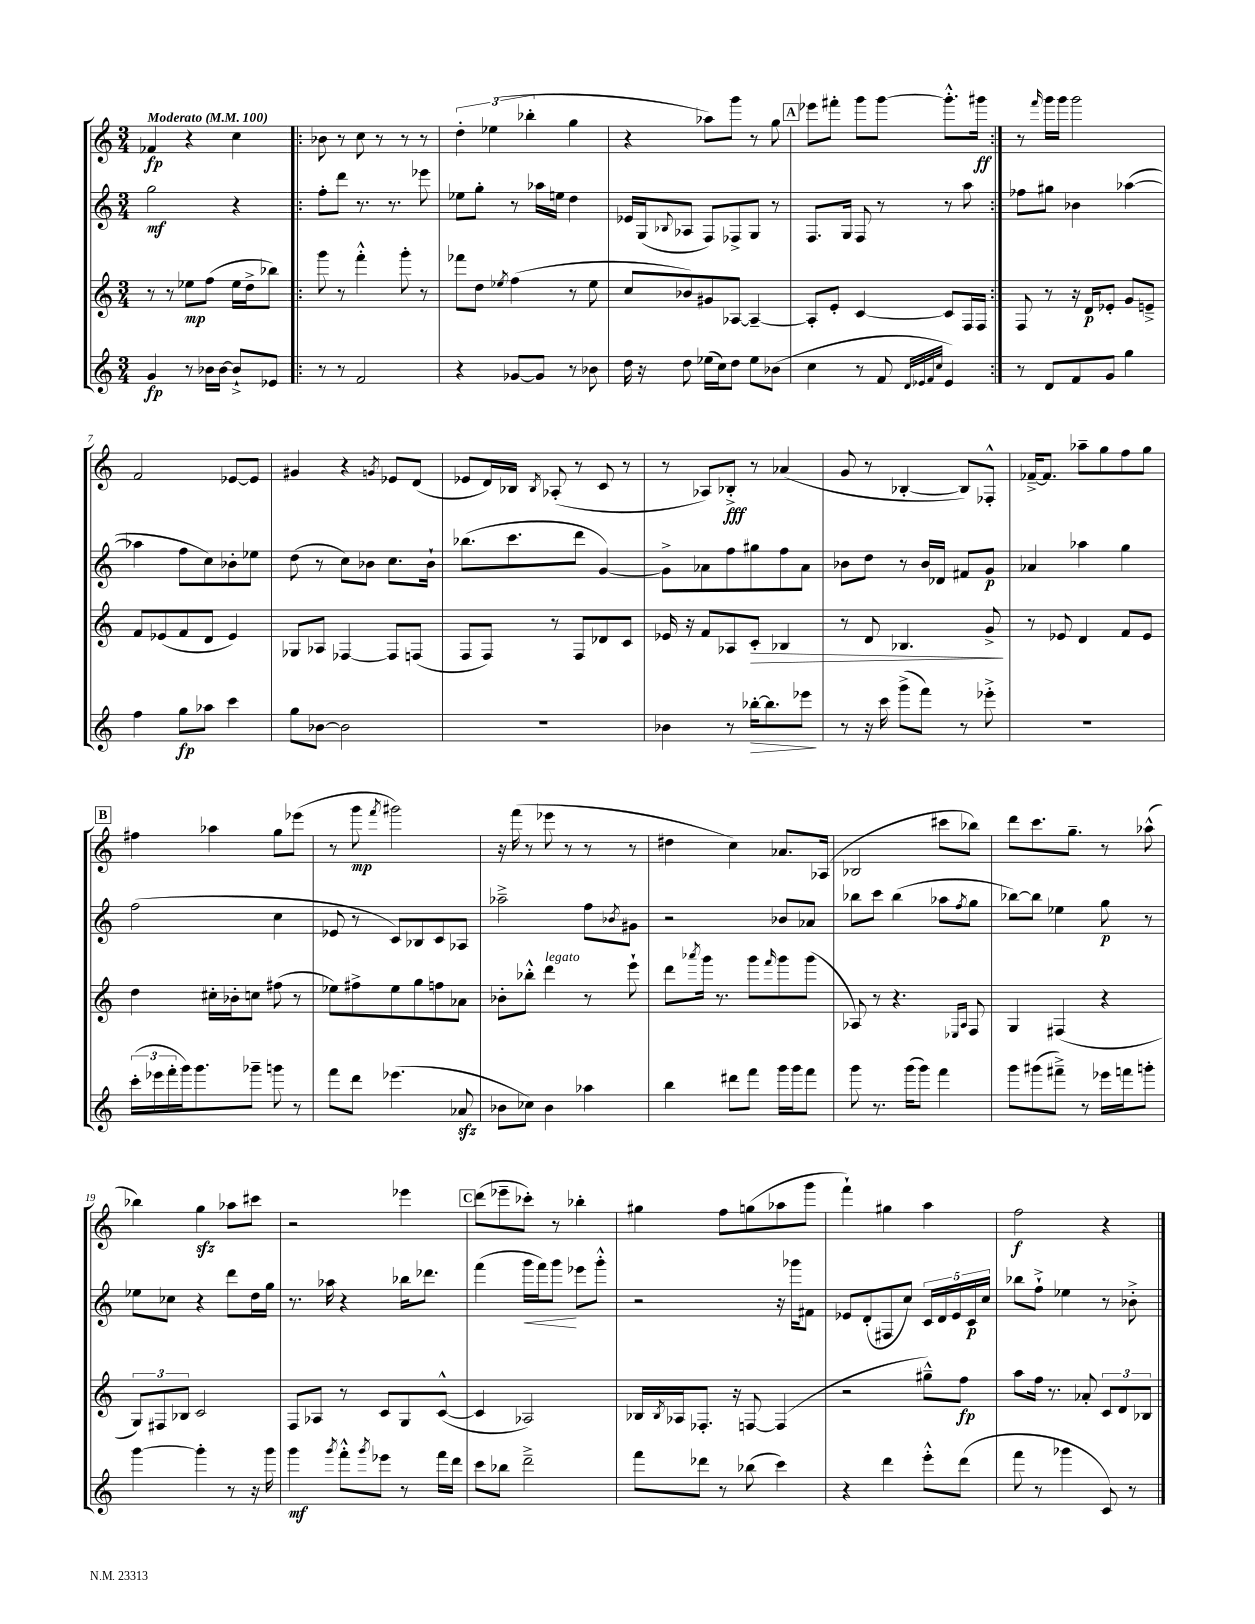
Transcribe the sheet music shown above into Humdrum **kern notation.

**kern	**dynam	**kern	**dynam	**kern	**dynam	**kern	**dynam
*part4	*part4	*part3	*part3	*part2	*part2	*part1	*part1
*staff4	*staff4	*staff3	*staff3	*staff2	*staff2	*staff1	*staff1
*clefG2	*	*clefG2	*	*clefG2	*	*clefG2	*
*k[]	*	*k[]	*	*k[]	*	*k[]	*
*M3/4	*	*M3/4	*	*M3/4	*	*M3/4	*
*MM100	*	*MM100	*	*MM100	*	*MM100	*
=1	=1	=1	=1	=1	=1	=1	=1
!	!	!	!	!	!	!LO:TX:a:B:t=Moderato	!
4g/	fp	8r	.	2gg\	mf	4f-X/	fp
.	.	8r	.	.	.	.	.
8r	.	8ee-X\L	mp	.	.	4r	.
16b-X\LL	.	(8ff\J	.	.	.	.	.
[16b-\JJ	.	.	.	.	.	.	.
8b-`^/L]	.	16ee-\LL	.	4r	.	4cc\	.
.	.	16dd^\J	.	.	.	.	.
8e-X/J	.	8bb-X\J)	.	.	.	.	.
=2!|:	=2!|:	=2!|:	=2!|:	=2!|:	=2!|:	=2!|:	=2!|:
8r	.	8ggg\	.	8ff'\L	.	8b-X\	.
8r	.	8r	.	8ddd\J	.	8r	.
2f/	.	4fff'^^\	.	8.r	.	8cc\	.
.	.	.	.	.	.	8r	.
.	.	.	.	8.r	.	.	.
.	.	8ggg'\	.	.	.	8r	.
.	.	8r	.	8eee-X\	.	8r	.
=3	=3	=3	=3	=3	=3	=3	=3
4r	.	8fff-X\L	.	8ee-X\L	.	6dd'\	.
.	.	8dd\J	.	8gg'\J	.	.	.
.	.	.	.	.	.	(6ee-X\	.
.	.	8qee-X/	.	.	.	.	.
[8g-X/L	.	(4ff\	.	8r	.	.	.
.	.	.	.	.	.	6bb-X'\	.
8g-/J]	.	.	.	16aa-X\LL	.	.	.
.	.	.	.	16een\JJ	.	.	.
8r	.	8r	.	4dd\	.	4gg\	.
8b-X\	.	8ee-\	.	.	.	.	.
=4	=4	=4	=4	=4	=4	=4	=4
16dd\	.	8cc/L	.	16e-X/LL	.	4r	.
16r	.	.	.	(16G/J	.	.	.
.	.	.	.	8qqB-X/	.	.	.
8dd\	.	8b-X/)	.	8A-X/J	.	.	.
(16ee-X\LL	.	8g#X/	.	8F/L)	.	8aa-X\L)	.
16cc\J)	.	.	.	.	.	.	.
8dd\J	.	[8A-X/J	.	8F-X^/	.	8ggg\J	.
8ee-\L	.	4A-~/_	.	8G/J	.	8r	.
(8b-X\J	.	.	.	8r	.	8gg\	.
!!LO:REH:place=s1:t=A
=5	=5	=5	=5	=5	=5	=5	=5
4cc\	.	8A-'/L]	.	8.F/L	.	8eee-X\L	.
.	.	8e'/J	.	.	.	8fff#X'\J	.
.	.	.	.	16G/Jk	.	.	.
8r	.	[4c/	.	8F/	.	8ggg\L	.
8f/	.	.	.	8r	.	[8ggg\J	.
32qqd/LLL	.	.	.	.	.	.	.
32qqe-X/	.	.	.	.	.	.	.
32qqf/	.	.	.	.	.	.	.
32qqcc/JJJ	.	.	.	.	.	.	.
4e-/)	.	8c/L]	.	8r	.	8.ggg'^^\L]	.
.	.	16F/L	.	8aa\	.	.	.
.	.	16F/JJ	.	.	.	16ggg#X\Jk	ff
=6:|!	=6:|!	=6:|!	=6:|!	=6:|!	=6:|!	=6:|!	=6:|!
8r	.	8F/	.	8ff-X\L	.	8r	.
.	.	.	.	.	.	16qqfff/	.
8d/L	.	8r	.	8gg#X\J	.	16ggg\LL	.
.	.	.	.	.	.	16ggg\JJ	.
8f/	.	16r	.	4b-X\	.	2ggg\	.
.	.	16d/KL	p	.	.	.	.
8g/J	.	8e-X'/J	.	.	.	.	.
4gg\	.	8g/L	.	([4aa-X\	.	.	.
.	.	8en~^/J	.	.	.	.	.
!!LO:LB:g=z
=7	=7	=7	=7	=7	=7	=7	=7
4ff\	.	8f/L	.	4aa-X\]	.	2f/	.
.	.	(8e-X/	.	.	.	.	.
8gg\L	fp	8f/	.	8ff\L	.	.	.
8aa-X\J	.	8d/J	.	8cc\)	.	.	.
4ccc\	.	4e-/)	.	8b-X'\	.	[8e-X/L	.
.	.	.	.	8ee-X\J	.	8e-/J]	.
=8	=8	=8	=8	=8	=8	=8	=8
8gg\L	.	8G-X/L	.	(8dd\	.	4g#X/	.
[8b-X\J	.	8A-X/J	.	8r	.	.	.
2b-\]	.	[4F-X/	.	8cc\L)	.	4r	.
.	.	.	.	8b-X\J	.	.	.
.	.	.	.	.	.	8qgn/	.
.	.	8F-/L]	.	8.cc\L	.	8e-X/L	.
.	.	(8Fn/J	.	.	.	(8d/J	.
.	.	.	.	16b-`\Jk	.	.	.
=9	=9	=9	=9	=9	=9	=9	=9
2.r	.	8F/L	.	(8.bb-X\L	.	8e-X/L	.
.	.	8F/J)	.	.	.	16d/L)	.
.	.	.	.	8.ccc\	.	16B-X/JJ	.
.	.	.	.	.	.	8qB-/	.
.	.	8r	.	.	.	(8A-X'/	.
.	.	8F/L	.	8ddd\J	.	8r	.
.	.	8d-X/	.	[4g/)	.	8c/	.
.	.	8c/J	.	.	.	8r	.
=10	=10	=10	=10	=10	=10	=10	=10
4b-X\	.	16e-X/	.	8g^\L]	.	8r	.
.	.	16r	.	.	.	.	.
.	.	8f/L	.	8a-X\	.	8A-X/L)	.
8r	.	8A-X/	.	8ff\	.	8B-X'^/J	fff
!	!LO:HP:b	!	!LO:HP:b	!	!	!	!
[16bb-X'\KL	>	8c'/J	>	8gg#X\	.	8r	.
8.bb-\]	.	.	.	.	.	.	.
.	.	4B-X/	.	8ff\	.	(4a-X/	.
8eee-X\J	.	.	.	8a-\J	.	.	.
.	]	.	.	.	.	.	.
=11	=11	=11	=11	=11	=11	=11	=11
8r	.	8r	.	8b-X\L	.	8g/	.
16r	.	8d/	.	8dd\J	.	8r	.
16ccc\	.	.	.	.	.	.	.
(8ggg^\L	.	4.B-X/	.	8r	.	[4B-X'/	.
8fff\J)	.	.	.	16b-/LL	.	.	.
.	.	.	.	16d-X/JJ	.	.	.
8r	.	.	.	8f#X/L	.	8B-/L])	.
8eee-X'^\	.	8g^/	.	8g/J	p	8F-X'^^/J	.
.	.	.	]	.	.	.	.
=12	=12	=12	=12	=12	=12	=12	=12
2.r	.	8r	.	4a-X/	.	[16f-X~^/KL	.
.	.	.	.	.	.	8.f-/J]	.
.	.	8e-X/	.	.	.	.	.
.	.	4d/	.	4aa-X\	.	8aa-X~\L	.
.	.	.	.	.	.	8gg\	.
.	.	8f/L	.	4gg\	.	8ff\	.
.	.	8e-/J	.	.	.	8gg\J	.
!!LO:LB:g=z
!!LO:REH:place=s1:t=B
=13	=13	=13	=13	=13	=13	=13	=13
(24ccc'\LL	.	4dd\	.	(2ff\	.	4ff#X\	.
24eee-X\	.	.	.	.	.	.	.
24fff'\	.	.	.	.	.	.	.
16ggg\J)	.	.	.	.	.	.	.
8.ggg\	.	.	.	.	.	.	.
.	.	16cc#X'\LL	.	.	.	4aa-X\	.
.	.	16b-X'\J	.	.	.	.	.
8ggg-X~\J	.	8ccn\J	.	.	.	.	.
8gggn\	.	(8ff#X\	.	4cc\	.	8gg\L	.
8r	.	8r	.	.	.	(8eee-X\J	.
=14	=14	=14	=14	=14	=14	=14	=14
8fff\L	.	8ee-X\L)	.	8e-X/	.	8r	.
8ddd\J	.	8ff#X^\	.	8r	.	8ggg\	mp
.	.	.	.	.	.	8qfff/	.
(4.eee-X\	.	8ee-\	.	8c/L)	.	2ggg#X\)	.
.	.	8gg\	.	8B-X/	.	.	.
.	.	8ffn\	.	8c/	.	.	.
8a-Xzz/	.	8a-X\J	.	8A-X/J	.	.	.
=15	=15	=15	=15	=15	=15	=15	=15
8b-X\L	.	8b-X'\L	.	2aa-X~^\	.	16r	.
.	.	.	.	.	.	(16fff\	.
8cc-X\J)	.	8bb-X'^^\J	.	.	.	8r	.
!	!	!LO:TX:a:i:t=legato	!	!	!	!	!
4b-\	.	4ddd\	.	.	.	8eee-X\	.
.	.	.	.	.	.	8r	.
4aa-X\	.	8r	.	8ff\L	.	8r	.
.	.	.	.	8qb-X/	.	.	.
.	.	8eee`\	.	8g#X\J	.	8r	.
=16	=16	=16	=16	=16	=16	=16	=16
4bb\	.	8ddd\L	.	2r	.	4dd#X\	.
.	.	8qaaa-X/	.	.	.	.	.
.	.	16ggg\Jk	.	.	.	.	.
.	.	8.r	.	.	.	.	.
8ddd#X\L	.	.	.	.	.	4cc\)	.
8fff\J	.	8ggg\L	.	.	.	.	.
.	.	16qqfff/	.	.	.	.	.
16ggg\LL	.	8ggg\	.	8b-X/L	.	8.a-X/L	.
16ggg\J	.	.	.	.	.	.	.
8fff\J	.	(8ggg\J	.	8a-X/J	.	.	.
.	.	.	.	.	.	(16A-X/Jk	.
=17	=17	=17	=17	=17	=17	=17	=17
8ggg\	.	8A-X/)	.	8bb-X\L	.	2B-X/	.
8.r	.	8r	.	8ccc\J	.	.	.
.	.	4.r	.	(4bb-\	.	.	.
(16ggg\KL	.	.	.	.	.	.	.
8ggg\J)	.	.	.	.	.	.	.
4fff\	.	.	.	8aa-X\L	.	8ccc#X\L	.
.	.	16qqE-X/LL	.	.	.	.	.
.	.	16qqA-/JJ	.	8qff/	.	.	.
.	.	8F/	.	8gg\J	.	8bb-X\J)	.
=18	=18	=18	=18	=18	=18	=18	=18
8ggg\L	.	4G/	.	[8bb-X\L)	.	8ddd\L	.
(8ggg#X\	.	.	.	8bb-\J]	.	8.ccc\	.
8fff#X~^\J)	.	(4F#X/	.	4ee-X\	.	.	.
.	.	.	.	.	.	8.gg~\J	.
8r	.	.	.	.	.	.	.
16eee-X\LL	.	4r	.	8gg\	p	8r	.
16fffn\J	.	.	.	.	.	.	.
8gggn'\J	.	.	.	8r	.	(8aa-X^^\	.
!!LO:LB:g=z
=19	=19	=19	=19	=19	=19	=19	=19
[4ggg\	.	12G/L)	.	8ee-X\L	.	4bb-X\)	.
.	.	12F#X/	.	.	.	.	.
.	.	.	.	8cc-X\J	.	.	.
.	.	12B-X/J	.	.	.	.	.
4ggg'\]	.	2c/	.	4r	.	4ggzz\	.
8r	.	.	.	8ddd\L	.	8aa-X\L	.
16r	.	.	.	16dd\L	.	8ccc#X\J	.
16ggg\	.	.	.	16gg\JJ	.	.	.
=20	=20	=20	=20	=20	=20	=20	=20
4ggg\	mf	8F/L	.	8.r	.	2r	.
.	.	8A-X/J	.	.	.	.	.
.	.	.	.	16aa-X\	.	.	.
8qggg/	.	.	.	.	.	.	.
8fff'^^\L	.	8r	.	4r	.	.	.
8qggg/	.	.	.	.	.	.	.
8eee-X\J	.	8c/L	.	.	.	.	.
8r	.	8G/	.	16bb-X\KL	.	4eee-X\	.
.	.	.	.	8.ddd-X\J	.	.	.
16fff\LL	.	([8c^^/J	.	.	.	.	.
16ddd\JJ	.	.	.	.	.	.	.
!!LO:REH:place=s1:t=C
=21	=21	=21	=21	=21	=21	=21	=21
8ccc\L	.	4c/]	.	(4fff\	.	(8ddd\L	.
8bb-X\J	.	.	.	.	.	8eee-X~\	.
!	!	!	!	!	!LO:HP:b	!	!
2ddd~^\	.	2A-X/)	.	16ggg\LL	<	8ccc-X'\J)	.
.	.	.	.	16fff\J)	.	.	.
.	.	.	.	8ggg\J	.	8r	.
.	.	.	.	8eee-X\L	[	4bb-X'\	.
.	.	.	.	8ggg'^^\J	.	.	.
=22	=22	=22	=22	=22	=22	=22	=22
8fff\L	.	16B-X/LL	.	2r	.	4gg#X\	.
.	.	8qB-/	.	.	.	.	.
.	.	16A-X/J	.	.	.	.	.
8ddd-X\J	.	8.F-X'/J	.	.	.	.	.
8r	.	.	.	.	.	8ff\L	.
.	.	16r	.	.	.	.	.
(8bb-X\	.	[8Fn/	.	.	.	(8ggn\	.
4ccc\)	.	(4F/]	.	16r	.	8aa-X\	.
.	.	.	.	16ggg-X\KL	.	.	.
.	.	.	.	8f#X\J	.	8ggg\J	.
=23	=23	=23	=23	=23	=23	=23	=23
4r	.	2r	.	8e-X/L	.	4fff`\)	.
.	.	.	.	(8d'/	.	.	.
4ddd\	.	.	.	8F#X/	.	4gg#X\	.
.	.	.	.	8cc/J)	.	.	.
8eee'^^\L	.	8gg#X~^^\L)	.	20c/LL	.	4aa\	.
.	.	.	.	20d/	.	.	.
.	.	.	.	20e-/	.	.	.
(8ddd\J	.	8ff\J	fp	.	.	.	.
.	.	.	.	20c/	p	.	.
.	.	.	.	20cc/JJ	.	.	.
=24	=24	=24	=24	=24	=24	=24	=24
8fff\	.	8aa\L	.	8bb-X\L	.	2ff\	f
8r	.	16ff\Jk	.	8ff`^\J	.	.	.
.	.	8.r	.	.	.	.	.
4ggg-X\	.	.	.	4ee-X\	.	.	.
.	.	8a-X'/	.	.	.	.	.
8c/)	.	12c/L	.	8r	.	4r	.
.	.	12d/	.	.	.	.	.
8r	.	.	.	8b-X'^\	.	.	.
.	.	12B-X/J	.	.	.	.	.
==	==	==	==	==	==	==	==
*-	*-	*-	*-	*-	*-	*-	*-
